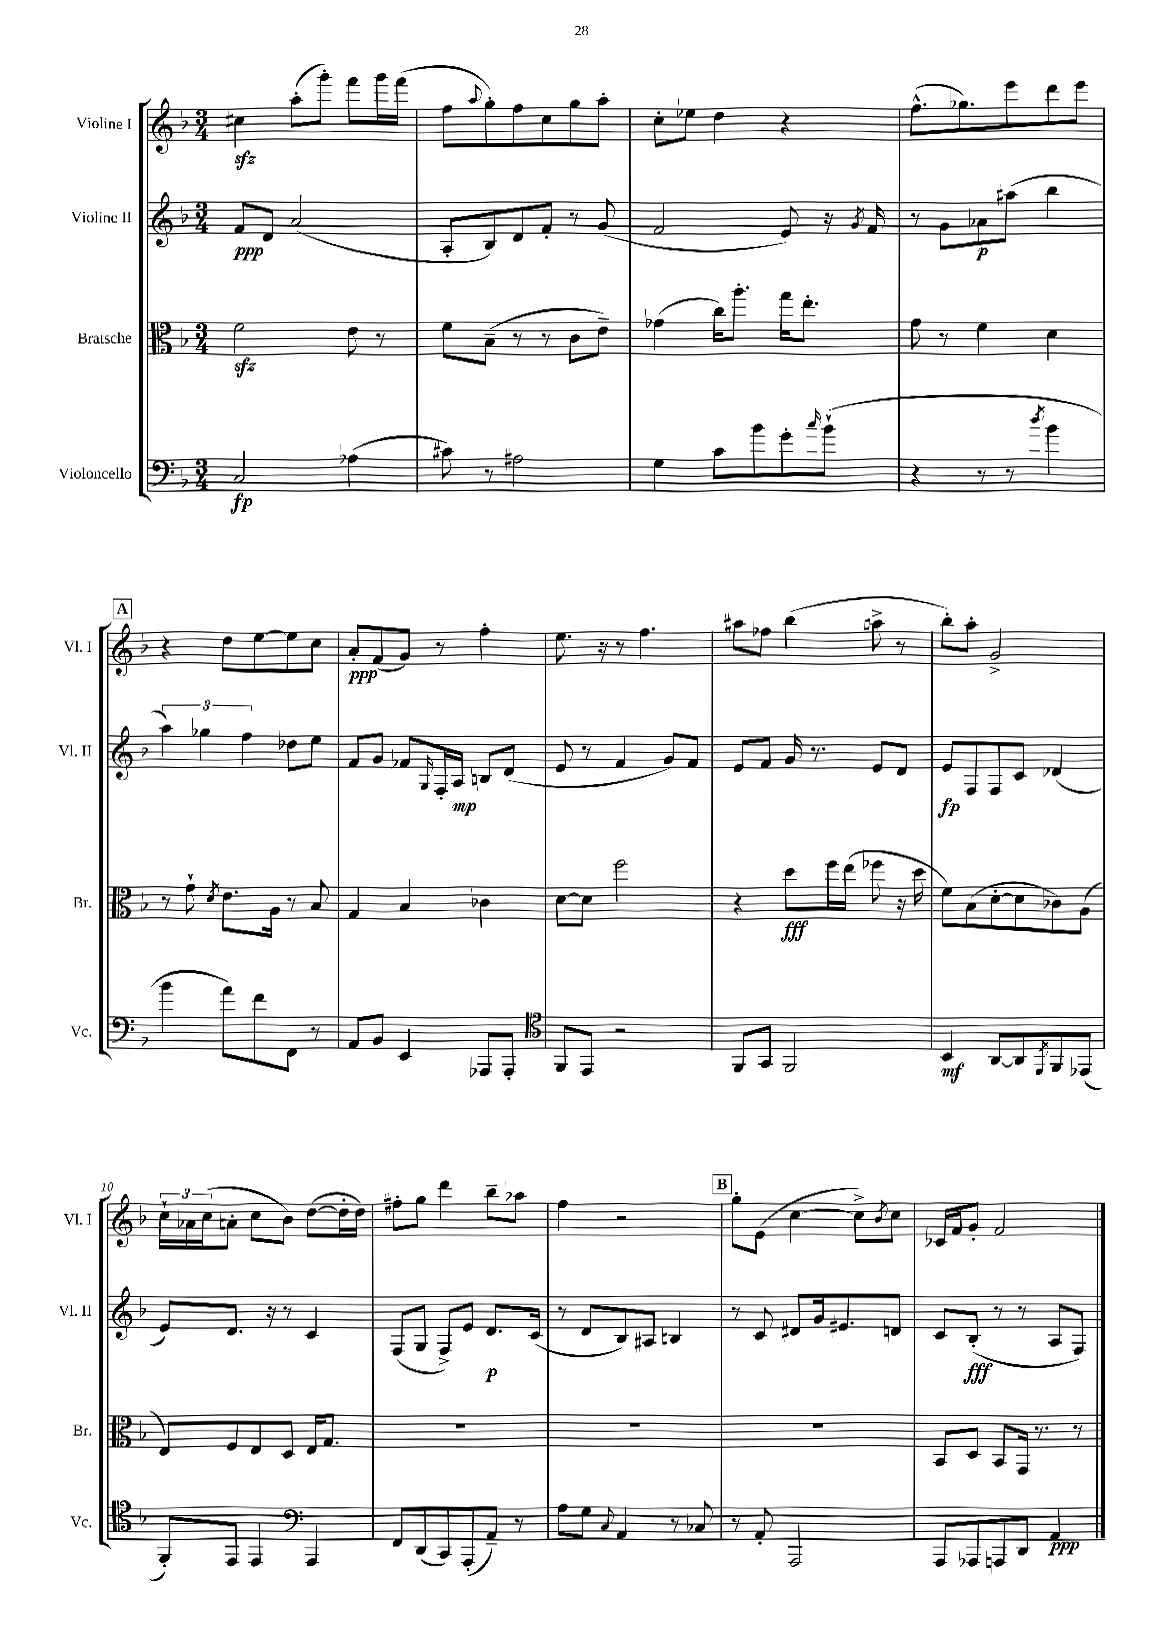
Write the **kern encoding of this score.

**kern	**kern	**kern	**kern
*staff4	*staff3	*staff2	*staff1
*clefF4	*clefC3	*clefG2	*clefG2
*k[b-]	*k[b-]	*k[b-]	*k[b-]
*M3/4	*M3/4	*M3/4	*M3/4
2C	2f	8f	4cc#
.	.	8d	.
.	.	(2a	(8aa'
.	.	.	8ggg')
(4A-	8e	.	8fff
.	8r	.	16ggg
.	.	.	(16fff
=	=	=	=
8c#)	8f	8A'	8ff
.	.	.	8qqaa
8r	(8B-~	8B-)	8gg')
2A#	8r	8d	8ff
.	8r	8f'	8cc
.	8c	8r	8gg
.	8e~)	(8g	8aa'
=	=	=	=
4G	(4g-	2f	8cc'
.	.	.	8ee-
8c	16cc)	.	4dd
.	8.aa'	.	.
8b-	.	.	.
8g'	16gg	8e)	4r
.	8.ee'	.	.
16qqcc	.	.	.
(8b-`	.	16r	.
.	.	8qg	.
.	.	16f	.
=	=	=	=
4r	8g	8r	(8.ff^^
.	8r	8g	.
.	.	.	8.gg-)
8r	4f	8a-	.
8r	.	(8aa#	8eee
8qdd	.	.	.
4b-	4d	4bb-	8ddd
.	.	.	8eee
=	=	=	=
4b-	8r	6aa)	4r
.	8g`	.	.
.	.	6gg-	.
.	8qd	.	.
8a)	8.e	.	8dd
.	.	6ff	.
8f	.	.	[8ee
.	16A	.	.
8FF	8r	8dd-	8ee]
8r	8B-	8ee	8cc
=	=	=	=
8AA	4G	8f	8a'
8BB-	.	8g	(8f
4EE	4B-	8f-	8g)
.	.	16qqG	.
.	.	16F'	8r
.	.	16A	.
8AAA-	4c-	8B	4ff'
8AAA-'	.	(8d	.
=	=	=	=
*clefC4	*	*	*
8FF	[8d	8e	8.ee
8EE	8d]	8r	.
.	.	.	16r
2r	2ff	4f	8r
.	.	.	4.ff
.	.	8g)	.
.	.	8f	.
=	=	=	=
8FF	4r	8e	8aa#
8GG	.	8f	8ff-
2FF	8dd	16g	(4bb-
.	.	8.r	.
.	16ff	.	.
.	(16ee	.	.
.	8ff-	8e	8aa^
.	16r	8d	8r
.	16dd	.	.
=	=	=	=
4BB-	8f)	8e	8bb-')
.	(8B-	8F	8aa'
[8AA	[8d'	8F	2g^
8AA]	8d]	8c	.
8qEE	.	.	.
8FF	8c-)	(4d-	.
(8EE-	(8A	.	.
=	=	=	=
8FF')	8E)	8e)	24cc`
.	.	.	24a-
.	.	.	(24cc
8EE	8F	8.d	8a'
4EE	8E	.	8cc
.	.	16r	.
.	8D	8r	8b-)
*clefF4	*	*	*
4AAA	16E	4c	([8dd
.	8.G	.	.
.	.	.	16dd']
.	.	.	16dd)
=	=	=	=
8FF	2.r	(8F	8ff#'
(8DD	.	8G	8gg
8CC)	.	8F^)	4ddd
(8AAA'	.	8e	.
8AA~)	.	8.d	8bb-~
8r	.	.	8aa-
.	.	(16c	.
=	=	=	=
8A	2.r	8r	4ff
8G	.	8d	.
8qqC	.	.	.
4AA	.	8B-)	2r
.	.	8A#	.
8r	.	4B	.
8C-	.	.	.
=	=	=	=
8r	2.r	8r	8gg'
8AA'	.	8c	(8e
2AAA	.	8d#	[4cc
.	.	16g	.
.	.	8.e#	.
.	.	.	8cc^])
.	.	.	8qb-
.	.	8d	8cc
=	=	=	=
8AAA	8BB-	8c	16c-
.	.	.	16f
8AAA-	8D	(8B-'	8g'
8AAA	8BB-	8r	2f
8DD	16GG	8r	.
.	8.r	.	.
4AA	.	8A	.
.	8r	8F)	.
==	==	==	==
*-	*-	*-	*-
